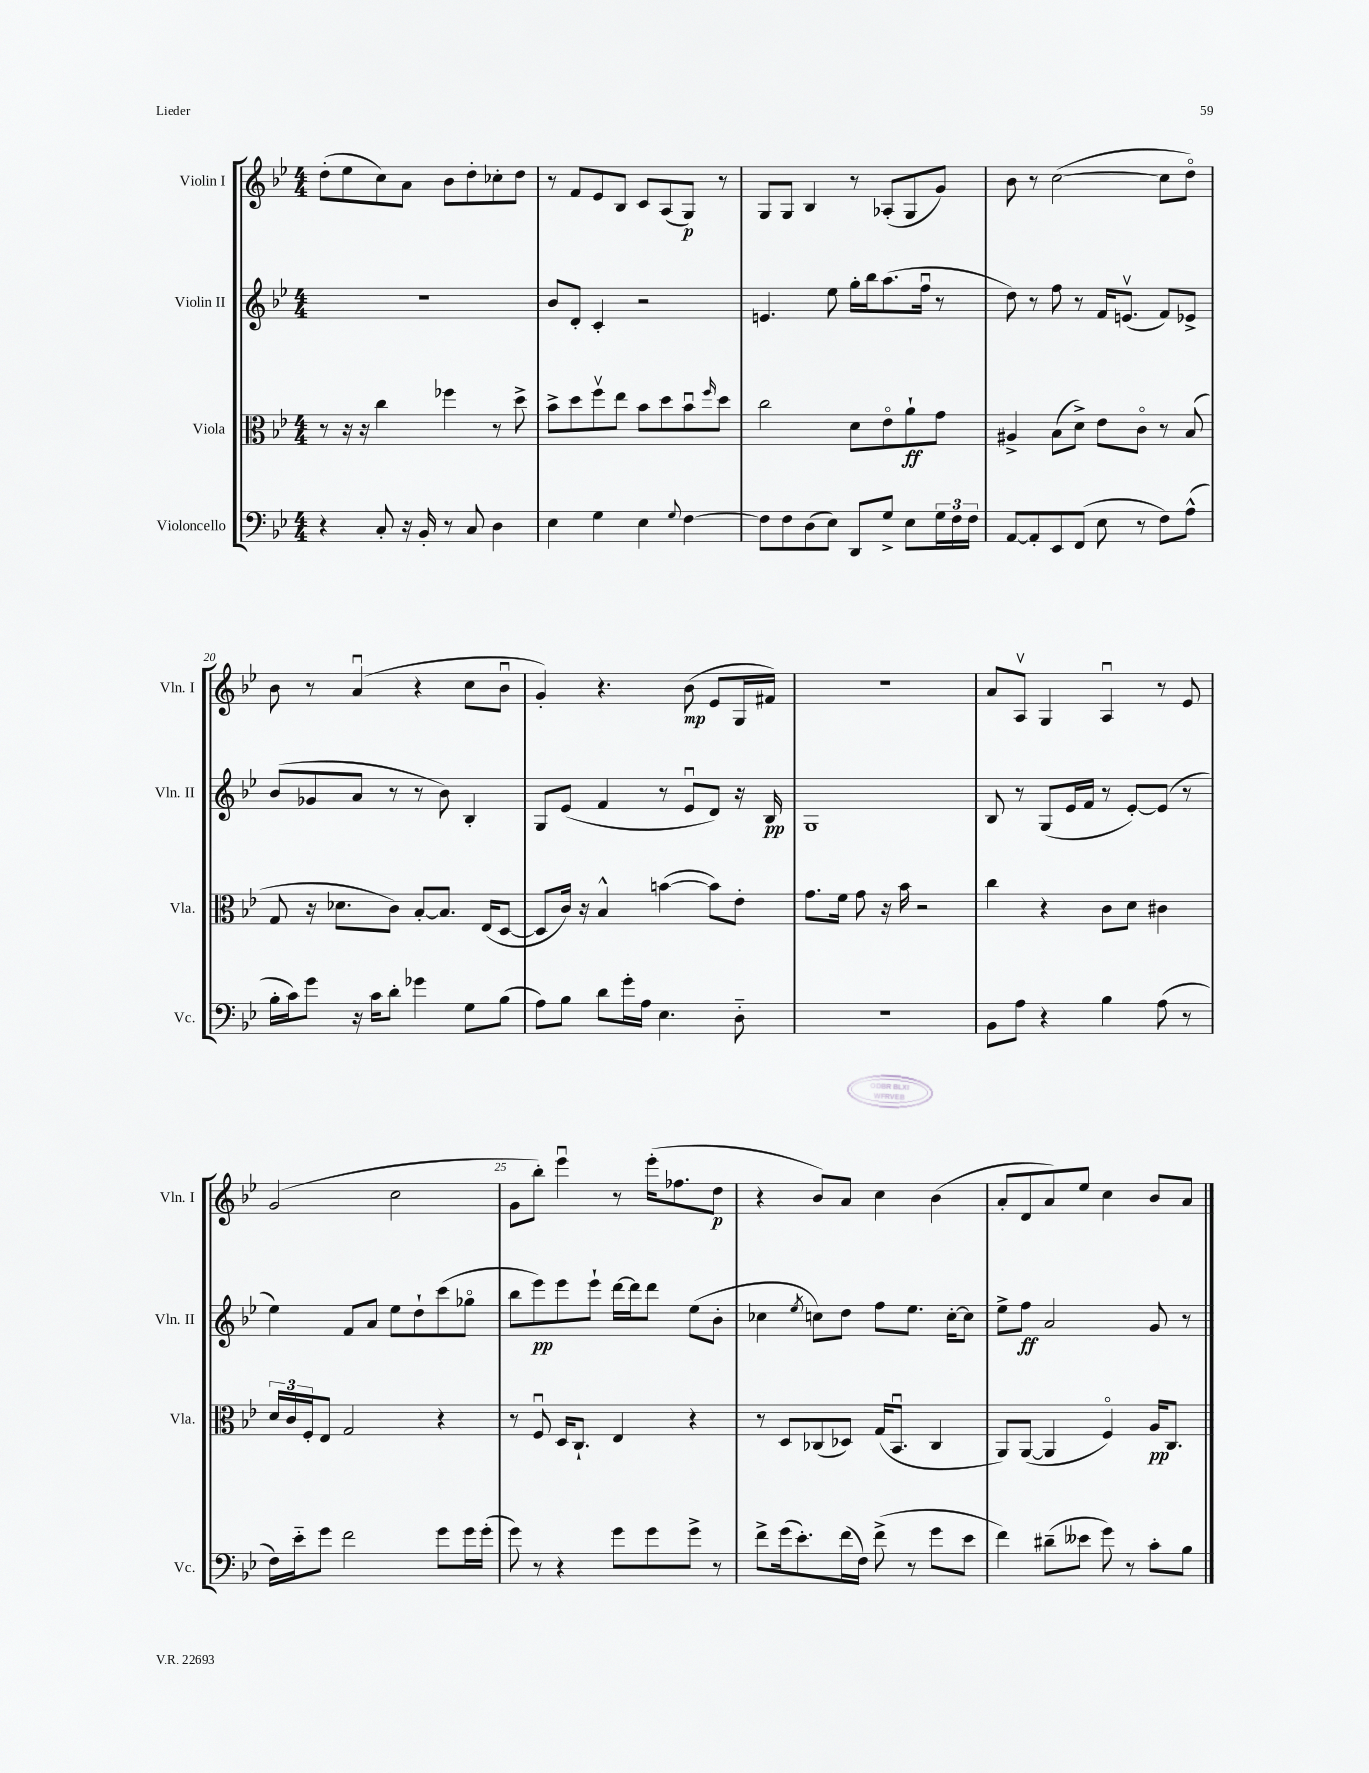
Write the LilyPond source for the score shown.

<<
\new StaffGroup <<
\new Staff = "s0" \with { instrumentName = "Violin I" shortInstrumentName = "Vln. I" } {
    \clef treble \key bes \major \numericTimeSignature \time 4/4
    d''8-.( ees''8 c''8) a'8 bes'8 d''8-. ces''8-. d''8 |
    r8 f'8 ees'8 bes8 c'8 a8( g8\p) r8 |
    g8 g8 bes4 r8 aes8-.( g8 g'8) |
    bes'8 r8 c''2~( c''8 d''8\flageolet) |
    bes'8 r8 a'4\downbow( r4 c''8 bes'8\downbow |
    g'4-.) r4. bes'8\mp( ees'8 g16 fis'16) |
    R1 |
    a'8 a8\upbow g4 a4\downbow r8 ees'8 |
    g'2( c''2 |
    g'8 bes''8-.) ees'''4\downbow r8 ees'''16-.( fes''8. d''8\p |
    r4 bes'8) a'8 c''4 bes'4( |
    a'8-. d'8 a'8) ees''8 c''4 bes'8 a'8 \bar "|." |
}
\new Staff = "s1" \with { instrumentName = "Violin II" shortInstrumentName = "Vln. II" } {
    \clef treble \key bes \major \numericTimeSignature \time 4/4
    R1 |
    bes'8 d'8-. c'4-. r2 |
    e'4. ees''8 g''16-. bes''16 a''8.( f''16\downbow r8 |
    d''8) r8 f''8 r8 f'16 e'8.\upbow( f'8) ees'8-> |
    bes'8( ges'8 a'8 r8 r8 bes'8) bes4-. |
    g8 ees'8( f'4 r8 ees'8\downbow d'8) r16 bes16\pp |
    g1 |
    bes8 r8 g8( ees'16 f'16 r8 ees'8~-.) ees'8( r8 |
    ees''4) f'8 a'8 ees''8 d''8-! c'''8( ges''8\flageolet |
    bes''8 ees'''8\pp) ees'''8 ees'''8-! d'''16~ d'''16 d'''8 ees''8( bes'8-. |
    ces''4 \acciaccatura { ees''8 } c''8) d''8 f''8 ees''8. c''16~-. c''8 |
    ees''8-> f''8\ff a'2 g'8 r8 \bar "|." |
}
\new Staff = "s2" \with { instrumentName = "Viola" shortInstrumentName = "Vla." } {
    \clef alto \key bes \major \numericTimeSignature \time 4/4
    r8 r16 r16 c''4 fes''4 r8 d''8-> |
    bes'8-> d''8 f''8\upbow ees''8 bes'8 d''8 bes'8\downbow \grace { f''16 } d''8 |
    c''2 d'8 ees'8\flageolet a'8-!\ff g'8 |
    ais4-> bes8( d'8->) ees'8 c'8\flageolet r8 bes8( |
    g8 r16 des'8. c'8) bes8~-. bes8. ees16( d8~ |
    d8 c'16) r16 bes4-^ b'4~( b'8) ees'8-. |
    g'8. f'16 g'8 r16 bes'16 r2 |
    c''4 r4 c'8 d'8 cis'4 |
    \tuplet 3/2 { d'16 c'16 f16-. } ees8 g2 r4 |
    r8 f8\downbow d16 c8.-! ees4 r4 |
    r8 d8 ces8( des8) g16( bes,8.\downbow ces4 |
    a,8) a,8~( a,4 f4\flageolet) a16\pp c8. \bar "|." |
}
\new Staff = "s3" \with { instrumentName = "Violoncello" shortInstrumentName = "Vc." } {
    \clef bass \key bes \major \numericTimeSignature \time 4/4
    r4 c8-. r16 bes,16-. r8 c8 d4 |
    ees4 g4 ees4 \appoggiatura { g8 } f4~ |
    f8 f8 d8( ees8) d,8 g8-> ees8 \tuplet 3/2 { g16 f16 f16 } |
    a,8~ a,8-. ees,8 f,8( ees8 r8 f8) a8-^( |
    bes16-. c'16) g'8 r16 c'16 d'8-. ges'4 g8 bes8( |
    a8) bes8 d'8 g'16-. a16 ees4. d8-_ |
    R1 |
    bes,8 a8 r4 bes4 a8( r8 |
    f16) ees'16-_ g'8 f'2 g'8 g'16 g'16-.( |
    g'8) r8 r4 g'8 g'8 g'8-> r8 |
    f'8-> g'16( ees'8.-.) f'16( f16) f'8->( r8 g'8 ees'8 |
    f'4) dis'8--( eeses'8 g'8) r8 c'8-. bes8 \bar "|." |
}
>>
>>
\layout { \context { \Score currentBarNumber = #16 \override BarNumber.break-visibility = ##(#f #t #t) barNumberVisibility = #(every-nth-bar-number-visible 5) } }
